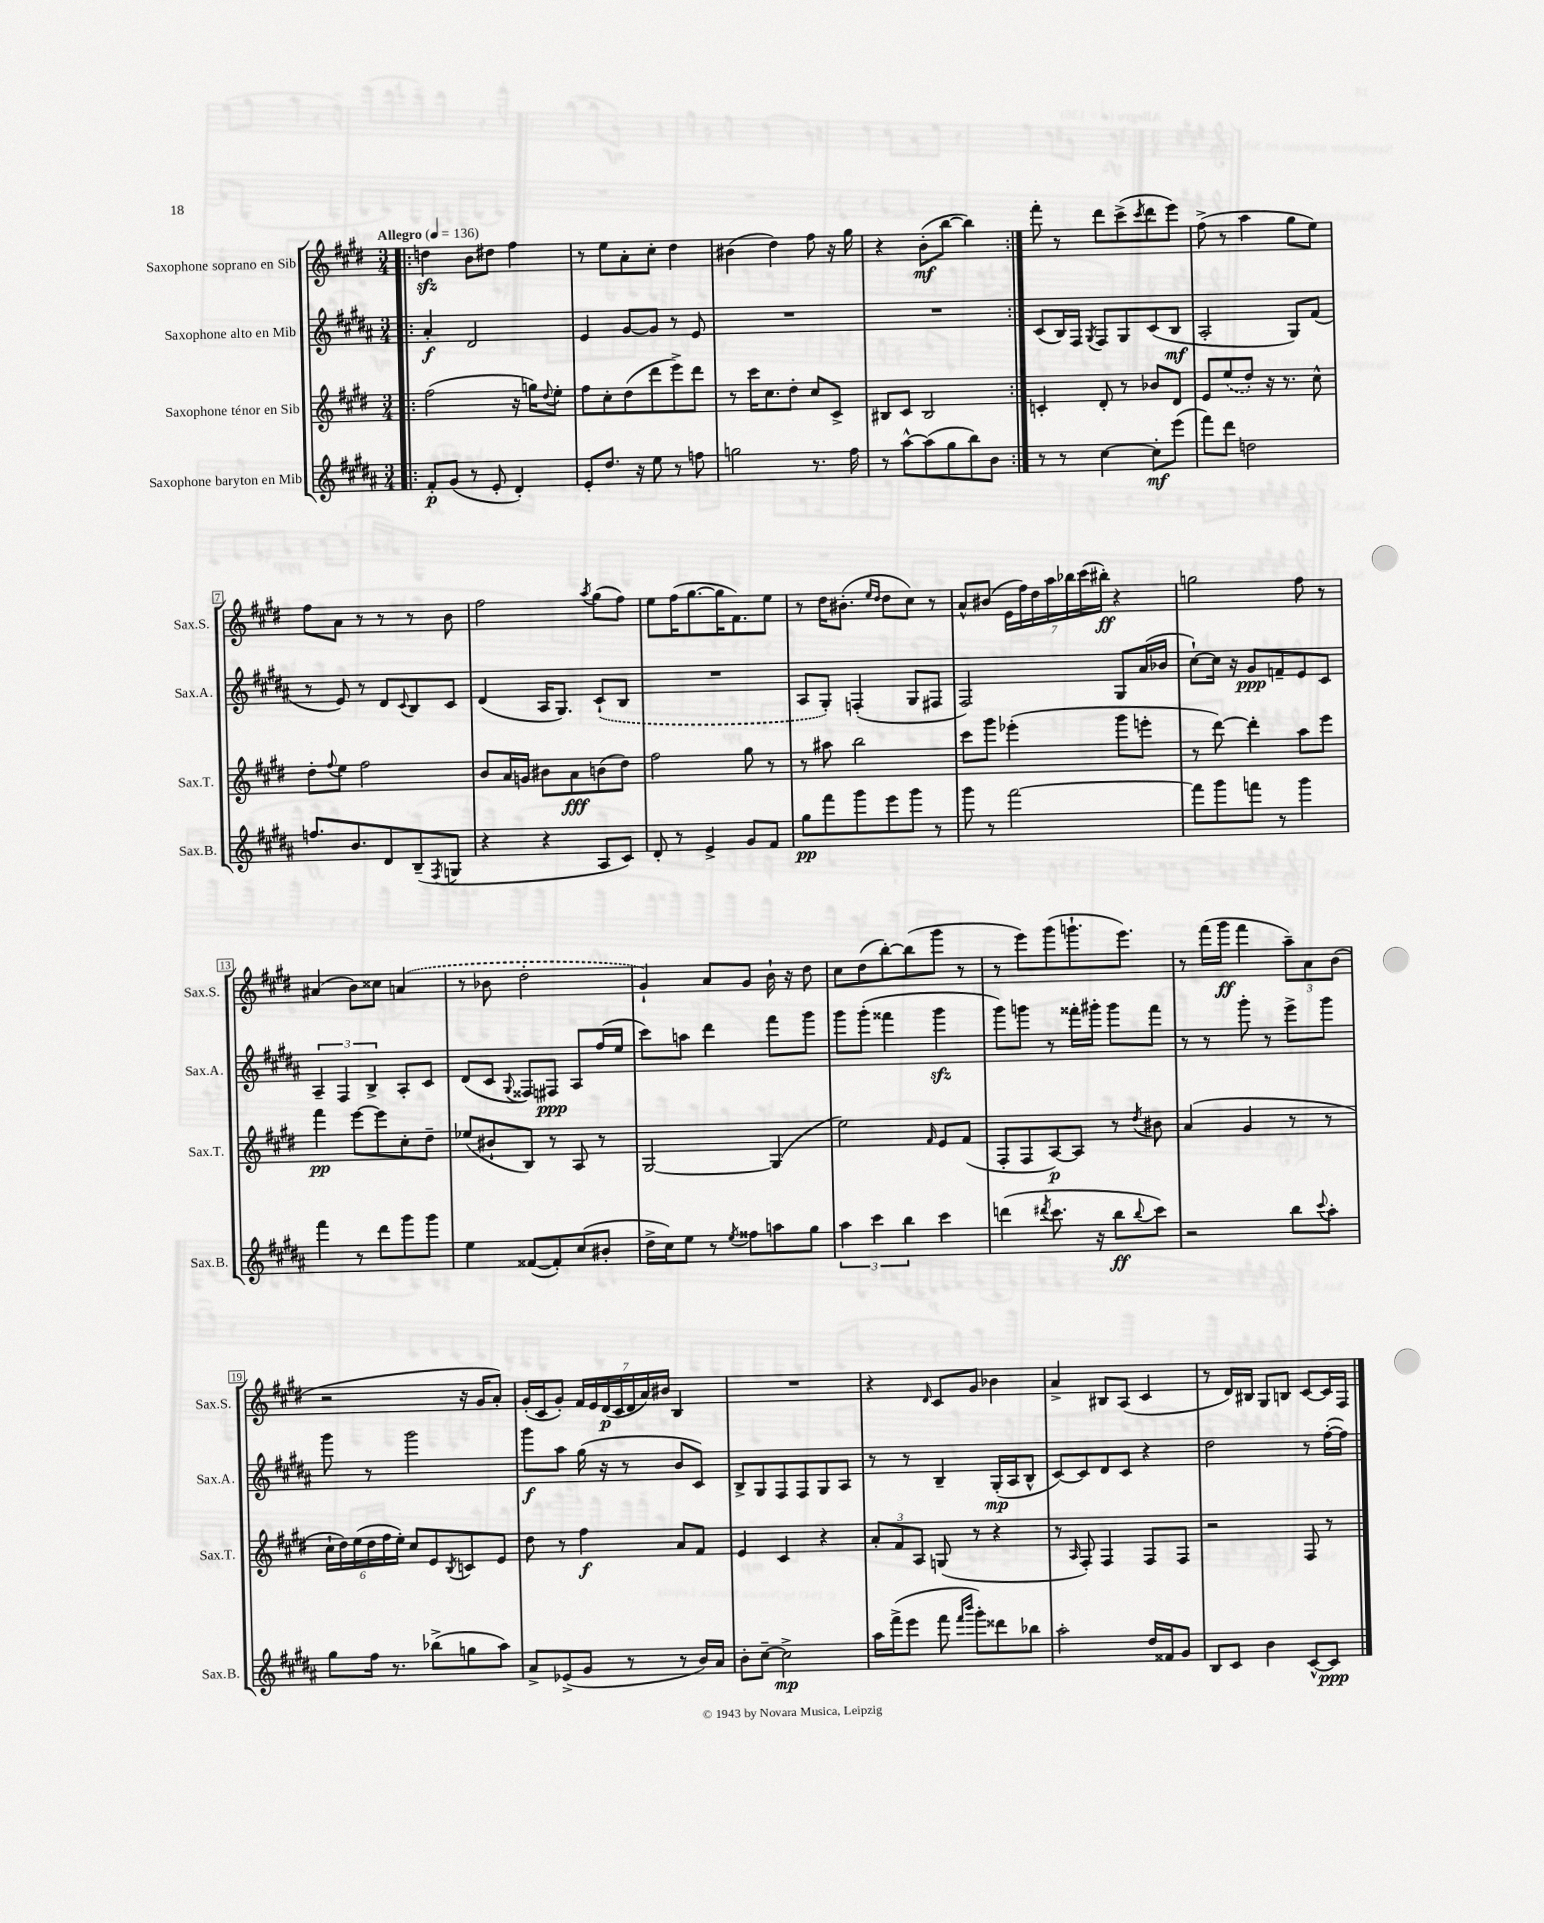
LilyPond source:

<<
\new StaffGroup <<
\new Staff = "s0" \with { instrumentName = "Saxophone soprano en Sib" shortInstrumentName = "Sax.S." } {
    \clef treble \key e \major \numericTimeSignature \time 3/4 \tempo "Allegro" 4 = 136
    \repeat volta 2 { \bar ".|:" d''4\sfz b'8 dis''8 fis''4 |
    r8 e''8 a'8-. cis''8-. dis''4 |
    bis'4( dis''4) fis''8 r16 gis''16 |
    r4 b'8-.\mf( b''8~ b''4) | }
    fis'''8-. r8 dis'''8 cis'''8->( \acciaccatura { cis'''8 } dis'''8 e'''8) |
    fis''8->( r8 a''4 gis''8 e''8) |
    fis''8 a'8 r8 r8 r8 b'8 |
    fis''2 \acciaccatura { a''8 } gis''8( fis''8) |
    e''8 fis''16( gis''8.~ gis''16 fis'8.) e''8 |
    r8 dis''16 bis'8.-.( \grace { e''16 dis''16 } dis''8 cis''8) r8 |
    a'8-^ bis'8( \tuplet 7/4 { e'16 fis''16) dis''16 a''16 bes''16 cis'''16( bis''16-.\ff) } r4 |
    g''2 fis''8 r8 |
    ais'4( b'8) cisis''8 \once \slurDashed a'4( |
    r8 bes'8 dis''2-. |
    gis'4-!) a'8 gis'8 b'16-! r16 dis''8 |
    cis''8 dis''8( b''8~-.) b''8( gis'''8 r8 |
    r8 e'''8) gis'''8( g'''8.-! e'''8.) |
    r8 fis'''16( gis'''16\ff fis'''4 \tuplet 3/2 { a''8--) a'8 b'8( } |
    r2 r16 gis'16 a'8-.) |
    gis'16-.( cis'16 gis'8-.) \tuplet 7/4 { fis'16 e'16 dis'16\p( cis'16 dis'16 a'16) bis'16 } b4 |
    R2. |
    r4 \grace { dis'16 } cis'8 gis'8 bes'4 |
    a'4-> bis8 a8( cis'4 |
    r8 dis'16) bis16 gis8 b8 cis'8~ cis'16 fis16 \bar "|." |
}
\new Staff = "s1" \with { instrumentName = "Saxophone alto en Mib" shortInstrumentName = "Sax.A." } {
    \clef treble \key b \major \numericTimeSignature \time 3/4
    \repeat volta 2 { \bar ".|:" ais'4-.\f dis'2 |
    e'4 gis'8~ gis'8 r8 e'8 |
    R2. |
    R2. | }
    cis'8( b16) fis16 \acciaccatura { gis8 } fis8 gis8 cis'8( b8\mf |
    ais2-. gis8) fis'8( |
    r8 e'8) r8 dis'8 \appoggiatura { cis'8 } b8 cis'8 |
    dis'4( ais16 gis8.) \once \slurDashed cis'8-!( b8 |
    R2. |
    ais8 gis8-.) f4-.( gis8 fis8 |
    fis2) gis8 ais'16( bes'16 |
    cis''8~-!) cis''16 r16 gis'8\ppp f'8-- e'8 cis'8 |
    \tuplet 3/2 { ais4-- fis4 b4-> } ais8-. cis'8 |
    dis'8( cis'8 \appoggiatura { gis8 } fisis8) fis8\ppp ais8 fis''16( e''16 |
    cis'''8) a''8 dis'''4 fis'''8 gis'''8 |
    gis'''8 gis'''8-.( fisis'''4 gis'''4\sfz |
    gis'''8) g'''8 r8 fisis'''16-. gis'''16-. gis'''8 fisis'''8 |
    r8 r8 gis'''8-. r8 e'''8-> gis'''8 |
    gis'''8 r8 gis'''2 |
    gis'''8\f ais''8 gis''16( r16 r8 b'8 cis'8) |
    b8-> gis8 fis8 fis8 gis8 ais8 |
    r8 r8 b4-- gis16-.\mp( ais16 b8-^ |
    cis'8~) cis'8 dis'8 cis'8 r4 |
    dis''2 r8 fis''16~-.( fis''16) \bar "|." |
}
\new Staff = "s2" \with { instrumentName = "Saxophone ténor en Sib" shortInstrumentName = "Sax.T." } {
    \clef treble \key e \major \numericTimeSignature \time 3/4
    \repeat volta 2 { \bar ".|:" fis''2( r16 g''16) \appoggiatura { dis''8 } e''8-. |
    fis''8 cis''8-. dis''8( dis'''8 e'''8->) dis'''8 |
    r8 cis'''16 cis''8. dis''8-. cis''8 cis'8-> |
    bis8 cis'8 bis2 | }
    c'4-. dis'8-. r8 bes'8 dis'8 |
    e'8 \once \slurDashed e''8( dis''8-.) r16 r8. cis''8-^ |
    dis''8-. \appoggiatura { fis''8 } e''8 fis''2 |
    b'8 a'16 g'16 bis'8 a'8\fff b'8( dis''8) |
    fis''2 gis''8 r8 |
    r8 ais''8 b''2 |
    cis'''8 gis'''8 ees'''4-.( gis'''8 e'''8-. |
    r8 dis'''8~) dis'''4-. a''8 e'''8 |
    fis'''4\pp e'''8~ e'''8 cis''8-. dis''8-- |
    ees''8( bis'8-! b8) r8 a8 r8 |
    gis2~ gis4( |
    e''2) \grace { fis'16 } e'8 fis'8( |
    fis8-. fis8 a8~\p) a8 r8 \acciaccatura { dis''8 } bis'8 |
    a'4( gis'4 r8 r8 |
    \tuplet 6/4 { cis''16-! dis''16) e''16( dis''16 fis''16 e''16-.) } cis''8 e'8 \acciaccatura { b8 } c'8 e'8 |
    dis''8 r8 fis''4\f a'8 fis'8 |
    e'4 cis'4 r4 |
    \tuplet 3/2 { a'8-. fis'8 a8 } g8( r8 r4 |
    r8 \grace { a16 } fis8-.) fis4 fis8 fis8 |
    r2 fis8 r8 \bar "|." |
}
\new Staff = "s3" \with { instrumentName = "Saxophone baryton en Mib" shortInstrumentName = "Sax.B." } {
    \clef treble \key b \major \numericTimeSignature \time 3/4
    \repeat volta 2 { \bar ".|:" fis'8-.\p gis'8( r8 e'8-. dis'4-.) |
    e'8-. dis''8. r16 e''8 r8 f''8 |
    g''2 r8. fis''16 |
    r8 ais''8~-^ ais''8( gis''8 b''8) b'8 | }
    r8 r8 cis''4~ cis''8-.\mf e'''8( |
    fis'''8) dis'''8 d''2 |
    f''8. b'8. dis'8 b8--( \acciaccatura { fis8 } g8 |
    r4 r4 ais8 cis'8) |
    dis'8-. r8 e'4-> gis'8 fis'8 |
    gis''8\pp fis'''8 gis'''8 e'''8 gis'''8 r8 |
    gis'''8 r8 fis'''2~ |
    fis'''8 gis'''8 f'''8 r8 gis'''4 |
    fis'''4 r8 dis'''8 gis'''8 gis'''8 |
    e''4 fisis'8~( fisis'8-.) cis''8( bis'8-. |
    dis''16-> cis''16) e''8 r8 \acciaccatura { e''8 } fisis''8 a''8 gis''8 |
    \tuplet 3/2 { ais''4 cis'''4 b''4 } cis'''4 |
    d'''4( \acciaccatura { dis'''8 } cis'''8. r16 b''8\ff \appoggiatura { b''8 } cis'''8) |
    r2 b''8 \appoggiatura { cis'''8 } ais''8-. |
    gis''8 fis''16 r8. bes''8->( g''8 ais''8) |
    ais'8-> ees'8->( gis'8 r8 r8 b'16) ais'16 |
    b'8-. cis''8~-- cis''2->\mp |
    ais''16 fis'''16->( e'''8 fis'''8 \grace { fis'''16 b'''16 } gis'''8-.) disis'''8 bes''8 |
    ais''2-. dis''16 fisis'16 gis'8 |
    b8 cis'8 b'4 cis'8~-^ cis'8\ppp \bar "|." |
}
>>
>>
\layout { \context { \Score \override BarNumber.stencil = #(make-stencil-boxer 0.1 0.3 ly:text-interface::print) } }
